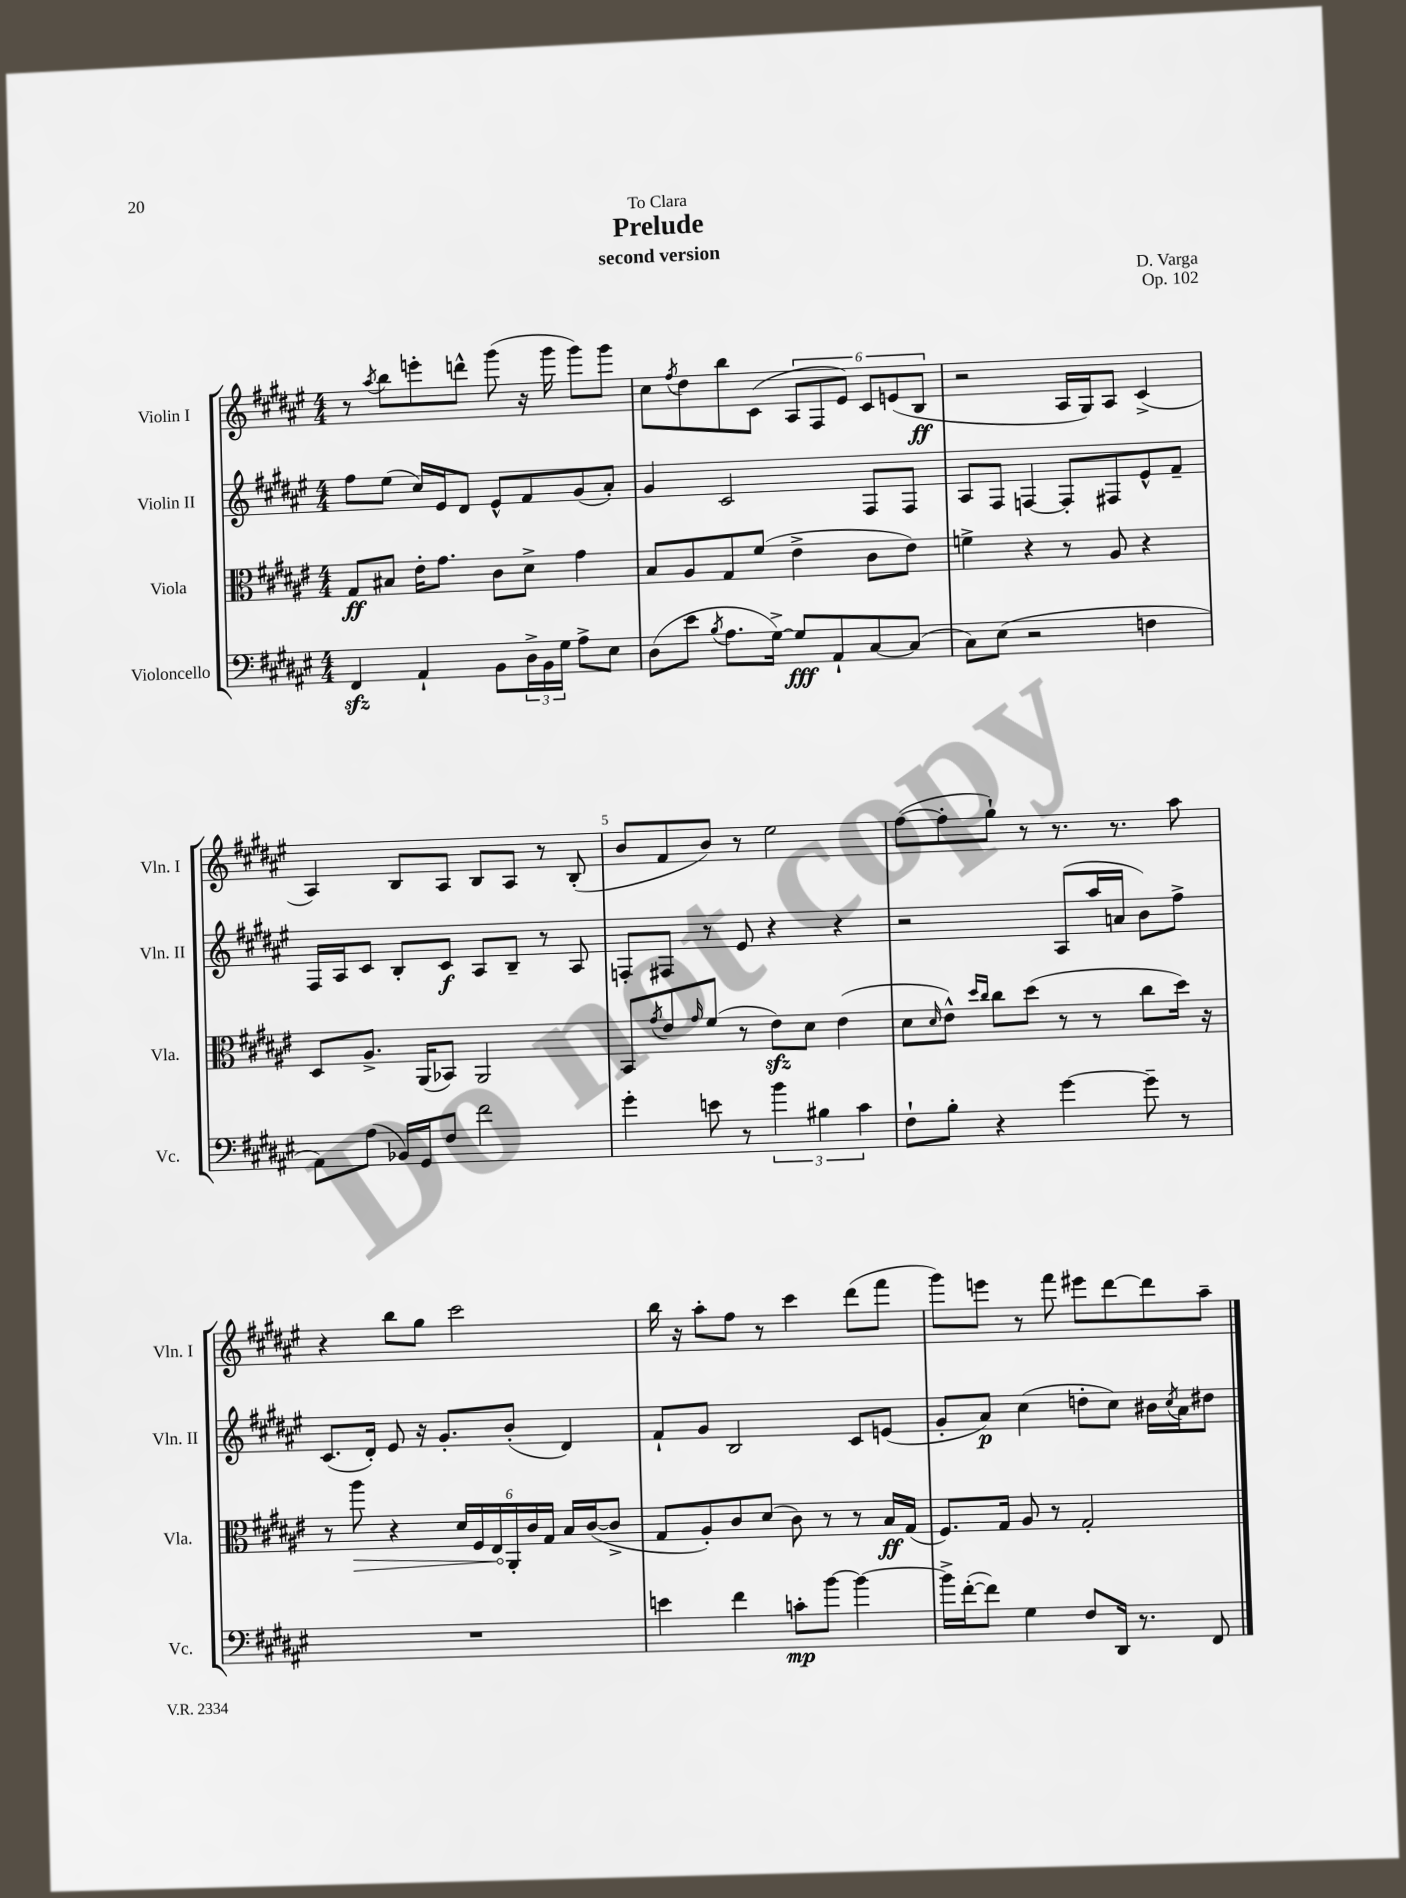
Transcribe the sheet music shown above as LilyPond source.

\header { title = "Prelude" composer = "D. Varga" subtitle = "second version" dedication = "To Clara" opus = "Op. 102" }
<<
\new StaffGroup <<
\new Staff = "s0" \with { instrumentName = "Violin I" shortInstrumentName = "Vln. I" } {
    \clef treble \key fis \major \numericTimeSignature \time 4/4
    r8 \acciaccatura { ais''8 } b''8 e'''8-. d'''8-^ gis'''8( r16 gis'''16 gis'''8) gis'''8 |
    cis''8 \acciaccatura { fis''8 } dis''8 b''8 cis'8( \tuplet 6/4 { ais8 fis8 eis'8) cis'8 e'8( b8\ff } |
    r2 ais16 gis16) ais8 cis'4->( |
    ais4) b8 ais8 b8 ais8 r8 b8-.( |
    b'8 fis'8 b'8) r8 eis''2 |
    fis''8~( fis''8-. gis''8-!) r8 r8. r8. ais''8 |
    r4 b''8 gis''8 cis'''2 |
    b''16 r16 ais''8-. fis''8 r8 cis'''4 dis'''8( fis'''8 |
    gis'''8) e'''8 r8 fis'''8 eis'''8 dis'''8~ dis'''8 ais''8-- \bar "|." |
}
\new Staff = "s1" \with { instrumentName = "Violin II" shortInstrumentName = "Vln. II" } {
    \clef treble \key fis \major \numericTimeSignature \time 4/4
    fis''8 eis''8( cis''16) eis'16 dis'8 eis'8-^ fis'8 gis'8( ais'8-.) |
    gis'4 cis'2 fis8 fis8 |
    ais8 fis8 f4~ f8-. fis8 eis'8-^ fis'8-- |
    fis16 ais16 cis'8 b8-. cis'8\f ais8 b8-- r8 ais8 |
    f8-. fis8 r8 eis'8 r4 r4 |
    r2 ais8( ais''16 a'16 b'8) fis''8-> |
    cis'8.( dis'16-.) eis'8 r16 gis'8.-. b'8-.( dis'4) |
    fis'8-! gis'8 b2 cis'8 e'8( |
    gis'8-. ais'8\p) cis''4( d''8-. cis''8) bis'16 \acciaccatura { cis''8 } ais'16 dis''8 \bar "|." |
}
\new Staff = "s2" \with { instrumentName = "Viola" shortInstrumentName = "Vla." } {
    \clef alto \key fis \major \numericTimeSignature \time 4/4
    gis8\ff bis8 eis'16-. gis'8. cis'8 dis'8-> gis'4 |
    b8 ais8 gis8 fis'8( eis'4-> cis'8 eis'8) |
    f'4-> r4 r8 ais8 r4 |
    dis8 ais8.-> ais,16( bes,8) ais,2 |
    b,8 \acciaccatura { gis'8 } eis'8 \grace { gis'16 } fis'8( r8 eis'8\sfz) dis'8 eis'4( |
    dis'8 \grace { dis'16 } eis'8-^) \grace { dis''16 cis''16 } cis''8 dis''8( r8 r8 cis''8 dis''16) r16 |
    r8 \once \override Hairpin.circled-tip = ##t ais''8\> r4 \tuplet 6/4 { dis'16 fis16 eis16\! ais,16-. cis'16 gis16 } b16 cis'16~( cis'8-> |
    gis8 ais8-.) cis'8 dis'8( cis'8) r8 r8 b16\ff gis16( |
    fis8.) gis16 ais8 r8 gis2-. \bar "|." |
}
\new Staff = "s3" \with { instrumentName = "Violoncello" shortInstrumentName = "Vc." } {
    \clef bass \key fis \major \numericTimeSignature \time 4/4
    fis,4\sfz ais,4-! b,8 \tuplet 3/2 { dis16-> b,16 gis16 } ais8-> eis8 |
    dis8( eis'8 \acciaccatura { b8 } ais8. gis16~->) gis8\fff ais,8-! cis8~ cis8( |
    cis8) eis8( r2 f4 |
    ais,8) ais8( bes,16) gis,16 fis8 fis'2 |
    gis'4-. e'8 r8 \tuplet 3/2 { b'4 bis4 cis'4 } |
    fis8-! b8-. r4 gis'4~ gis'8-- r8 |
    R1 |
    e'4 fis'4 c'8-.\mp b'8~ b'4~ |
    b'16-> fis'16~-.( fis'8) gis4 fis8 dis,16 r8. fis,8 \bar "|." |
}
>>
>>
\layout { \context { \Score \override BarNumber.break-visibility = ##(#f #t #t) barNumberVisibility = #(every-nth-bar-number-visible 5) } }
